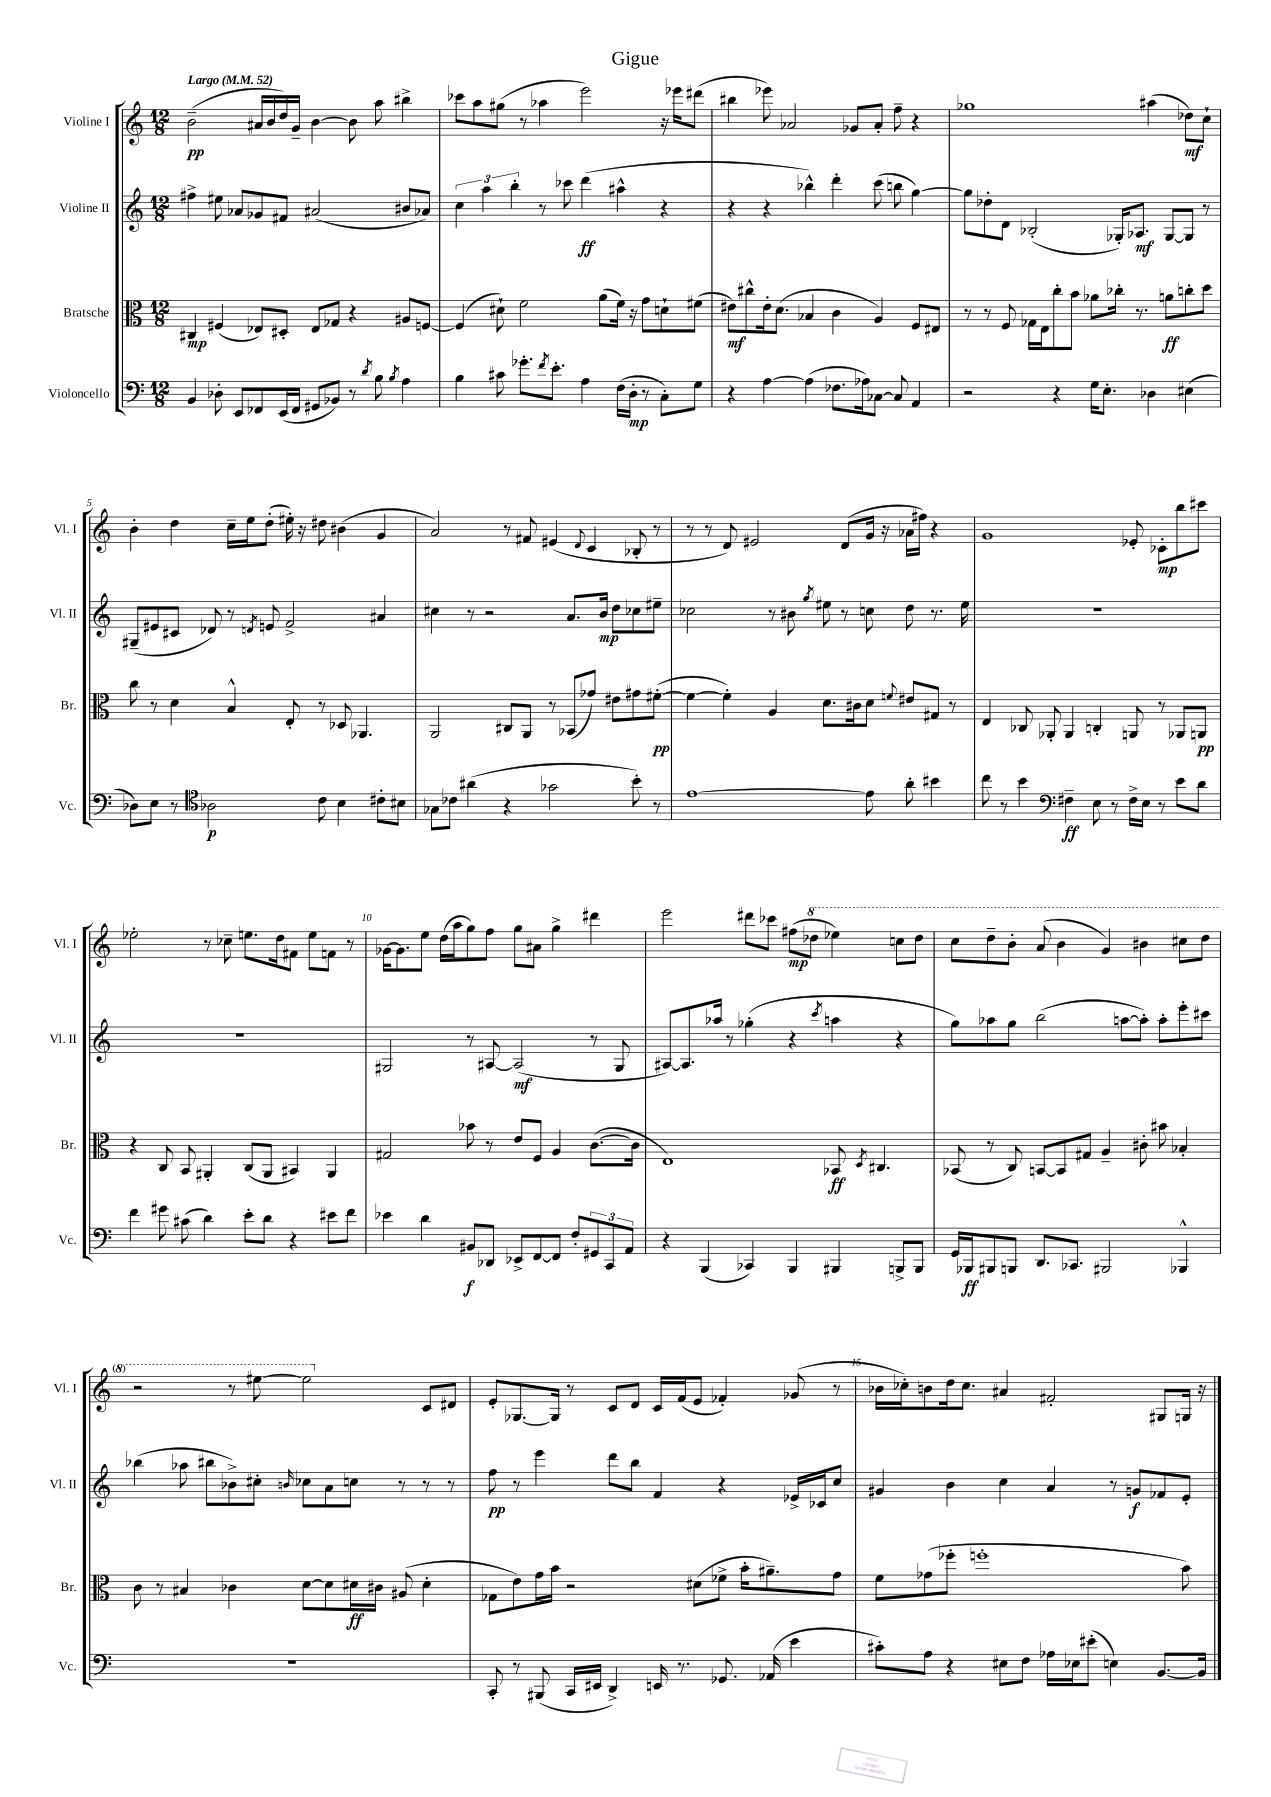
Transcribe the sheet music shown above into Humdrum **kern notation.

**kern	**kern	**kern	**kern
*staff4	*staff3	*staff2	*staff1
*clefF4	*clefC3	*clefG2	*clefG2
*k[]	*k[]	*k[]	*k[]
*M12/8	*M12/8	*M12/8	*M12/8
*MM52	*MM52	*MM52	*MM52
4BB	4C#	4ff#^	(2b~
8D-'	(4F#	8ee#	.
8EE	.	8a-	.
8FF-	8E-)	8g-	16a#
.	.	.	16b
(16EE	8D#'	8f#	16dd)
16FF-	.	.	16g~
8GG#	8E-	(2a#	[4b
8BB-)	8G-	.	.
8r	4r	.	8b]
8qd	.	.	.
8B	.	.	8aa
8qB	.	.	.
4A	8A#	8b#	4bb#^
.	[8F	8a-)	.
=	=	=	=
4B	(4F]	6cc	8ccc-
.	.	.	8aa
.	.	6aa	.
8c#	8d#`)	.	(8gg#
.	.	6bb'	.
8.g-'	2f	.	8r
.	.	8r	4aa-
8qf	.	.	.
8.e'	.	.	.
.	.	8ccc-	.
4A	.	(4ddd	2eee)
.	(8a	.	.
(16F	16f)	4aa#^^	.
16D'	16r	.	.
8r	8g	.	.
8C')	8d`	4r	16r
.	.	.	16eee-
8G	(8f#	.	(8ddd#
=	=	=	=
4r	8e#)	4r	4bb#
.	8cc#^^	.	.
[4A	16e#'	4r	8eee-)
.	(8.d	.	.
.	.	.	2a-
(4A]	4B-	4bb-^^)	.
8.F-	4c	4ddd'	.
.	.	.	8g-
16A-)	.	.	.
[8C-	4A)	(8ccc	8a-'
8C-]	.	8bb	8ff~
4AA	8F	[4gg)	4r
.	8E#	.	.
=	=	=	=
2r	8r	8gg]	1gg-
.	8r	8dd-'	.
.	8F	8d	.
.	16G-	(2B-'	.
.	16E	.	.
4r	8cc'	.	.
.	8b	.	.
16G	8a-	.	.
8.E'	.	.	.
.	16cc-'	16G-')	.
.	8.r	8.A-	.
4D-	.	.	(4aa#
.	8a	[8G-	.
(4E#	8cc'	8G-]	8dd-)
.	8dd	8r	8cc`
=	=	=	=
8D-)	8cc	(8G#~	4b'
8E	8r	8e#	.
8r	4d	8c#	4dd
*clefC4	*	*	*
2A-	.	8d-)	.
.	4B^^	8r	16cc~
.	.	.	16ee
.	.	8qd	.
.	.	8e	(8dd'
.	8E'	2f^	16ee#')
.	.	.	16r
8c	8r	.	8dd#
4B	8D-	.	(4b#
.	4.AA-	.	.
8c#'	.	4a#	4g
8B#	.	.	.
=	=	=	=
8G-	2AA	4cc#	2a)
8c-	.	.	.
(4a#	.	8r	.
.	.	2r	.
4r	8C#	.	8r
.	8AA	.	8f#
2g-	8r	.	(4e#
.	(8BB-	8.a	.
.	.	.	8qqd
.	8g-)	.	4c
.	.	16b	.
.	8e#	8dd	.
8b')	8g#	8cc-	8B-'
8r	([8f#'	8ee#~	8r
=	=	=	=
[1e	4f#_	2cc-	8r
.	.	.	8r
.	4f#'])	.	8d)
.	.	.	2e#
.	4A	8r	.
.	.	8b#	.
.	.	8qgg	.
.	8.d	8ee#	.
.	.	8r	(8d
.	16c#	.	.
8e]	8d	8cc	16g
.	.	.	16r
.	8qqf	.	.
8a'	8e#	8dd	16a-
.	.	.	16ff#)
4b#	8G#	8.r	4r
.	8r	.	.
.	.	16ee#	.
=	=	=	=
8cc	4E	1.r	1g
8r	.	.	.
4b	8C-	.	.
.	8AA-'	.	.
*clefF4	*	*	*
4F#~	4AA-	.	.
8E	4C'	.	.
8r	.	.	.
16F#^	8AA	.	8e-'
16E	.	.	.
8r	8r	.	8c-'
8e	8AA-	.	8bb
8d	8AA	.	8ccc#
=	=	=	=
4f	4r	1.r	2ee-'
8g#	8C	.	.
(8c#	8BB	.	.
4d)	4AA#'	.	8r
.	.	.	8cc-~
8e'	(8C	.	8.ee
8d	8AA#	.	.
.	.	.	16dd
4r	4BB#)	.	8f#
.	.	.	8ee
8e#	4AA#	.	8f
8f	.	.	8r
=	=	=	=
4e-	2G#	2G#	[16g-
.	.	.	8.g-]
4d	.	.	8ee
.	.	.	(16dd
.	.	.	16aa
8BB#	8b-	8r	8gg)
8DD-	8r	[8A#	8ff
8EE-^	8e	(2A#]	8gg
[8FF	8F	.	8a#
8FF]	4A	.	4gg^
8F'	.	.	.
12GG#	([8.c	8r	4ddd#
12CC	.	.	.
.	.	8G#	.
12AA	.	.	.
.	16c]	.	.
=	=	=	=
4r	1E)	[8A#)	2eee
.	.	8.A#]	.
(4BBB	.	.	.
.	.	16aa-	.
.	.	8r	.
4CC-)	.	(4gg-'	8ddd#
.	.	.	8ccc-
4BBB	.	4r	(8ff#
.	.	.	8ddd-
.	.	8qccc	.
4BBB#	8BB-	4aa	4eee-)
.	8qD	.	.
.	4.C#	.	.
8BBB^	.	4r	8ccc
8BBB	.	.	8ddd-
=	=	=	=
16GG	(8BB-	8gg)	8ccc
16BBB-	.	.	.
8BBB#	8r	8aa-	8ddd~
8BBB	8C)	8gg	8bb'
8.DD	[8BB	(2bb	(8aa
.	8BB]	.	4bb
8.CC-	.	.	.
.	8G#	.	.
2BBB#	4A~	.	4gg)
.	.	[8aa	.
.	8c#'	8aa'])	4bb#
.	8b#	8aa'	.
4BBB-^^	4B-'	8eee'	8ccc#
.	.	8ccc#	8ddd
=	=	=	=
1.r	8c	(4bb-	2r
.	8r	.	.
.	4B#	8aa-	.
.	.	8bb#	.
.	4c-	8b-^)	8r
.	.	8cc#'	[8eee#
.	.	16qqb	.
.	[8d	8cc-	2eee#]
.	8d]	8a	.
.	16d#	8cc	.
.	16c#	.	.
.	(8A#	8r	.
.	4d#'	8r	8c
.	.	8r	8d#
=	=	=	=
8CC'	8G-	8ff	8e'
8r	8e)	8r	[8.G-
(8BBB#	16g	4eee	.
.	16b	.	16G-]
16CC	2r	.	8r
16EE#	.	.	.
4DD^)	.	8ddd	8c
.	.	8bb	8d
16EE	.	4f	16c
8.r	.	.	(16f
.	(8d#	.	8e
8.GG-	8f-^	4r	4f-')
.	16b'	.	.
(16AA-	8.a#~)	.	.
4e	.	16e-^	(8g-
.	.	16c-	.
.	8g	8cc	8r
=	=	=	=
8c#')	8f	4g#	16b-
.	.	.	16cc-')
8A	(8g-	.	8b
4r	8ff-'	4b	16dd
.	.	.	8.cc-
.	1ff'	.	.
8E#	.	4cc	4a#
8F	.	.	.
16A-	.	4a	2f#'
16E-	.	.	.
(8e#'	.	.	.
4E)	.	8r	.
.	.	8g	.
[8.BB	.	8f-	8G#
.	8b)	8e'	16G
16BB]	.	.	16r
==	==	==	==
*-	*-	*-	*-
